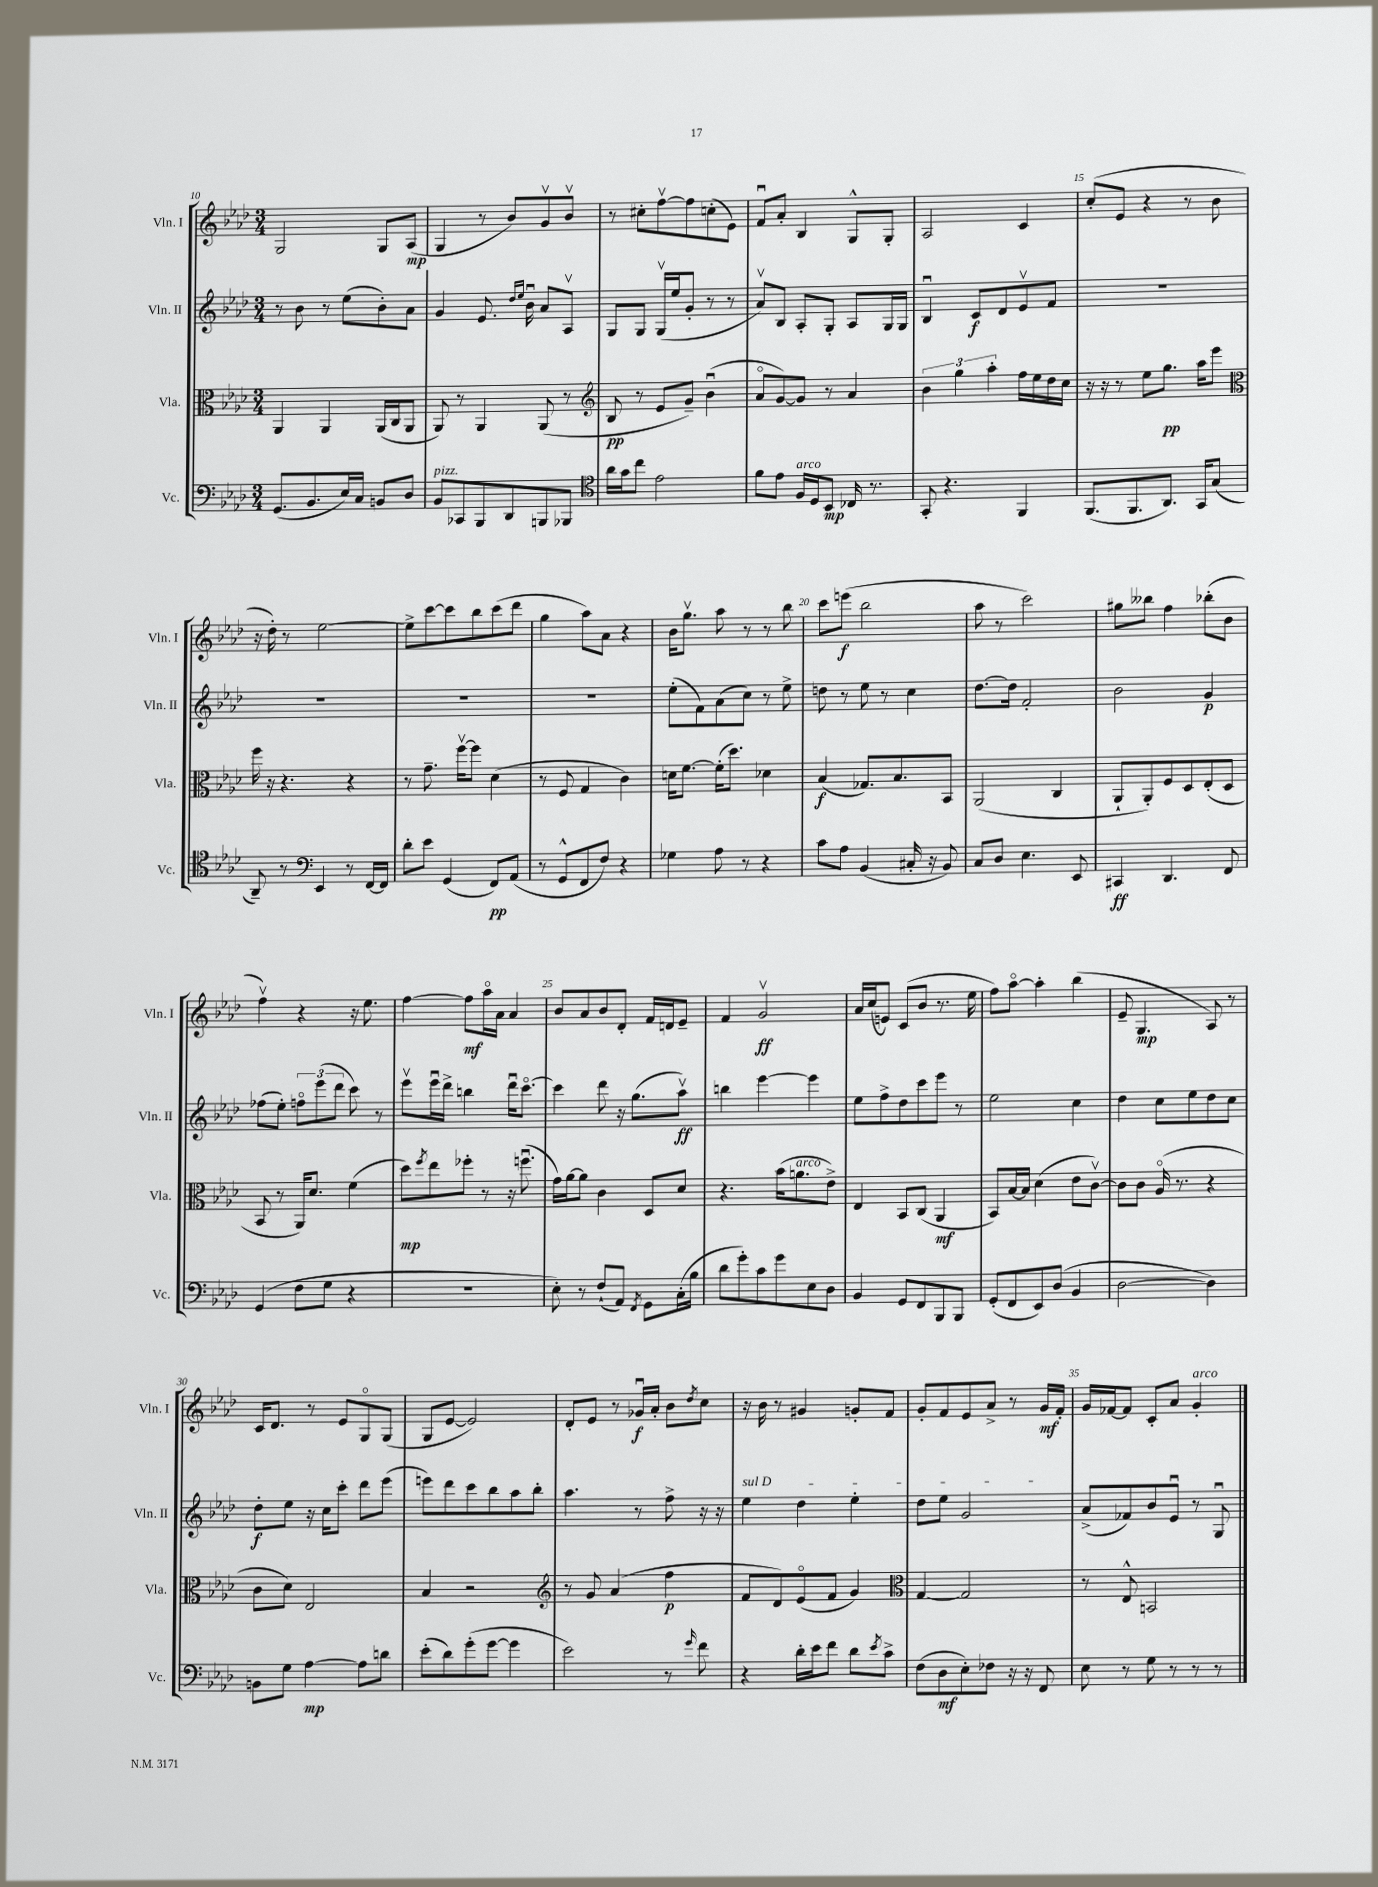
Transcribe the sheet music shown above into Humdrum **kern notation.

**kern	**dynam	**kern	**dynam	**kern	**dynam	**kern	**dynam
*part4	*part4	*part3	*part3	*part2	*part2	*part1	*part1
*staff4	*staff4	*staff3	*staff3	*staff2	*staff2	*staff1	*staff1
*I"Vc.	*	*I"Vla.	*	*I"Vln. II	*	*I"Vln. I	*
*I'Vc.	*	*I'Vla.	*	*I'Vln. II	*	*I'Vln. I	*
*clefF4	*	*clefC3	*	*clefG2	*	*clefG2	*
*k[b-e-a-d-]	*	*k[b-e-a-d-]	*	*k[b-e-a-d-]	*	*k[b-e-a-d-]	*
*M3/4	*	*M3/4	*	*M3/4	*	*M3/4	*
=10	=10	=10	=10	=10	=10	=10	=10
(8.GG/L	.	4AA-/	.	8r	.	2G/	.
.	.	.	.	8b-\	.	.	.
8.BB-/	.	.	.	.	.	.	.
.	.	4AA-/	.	8r	.	.	.
16E-/L)	.	.	.	(8ee-\L	.	.	.
16C/JJ	.	.	.	.	.	.	.
8BBn/L	.	(16AA-/LL	.	8b-'\)	.	8G/L	.
.	.	16C/J	.	.	.	.	.
8D-/J	.	8AA-/J	.	8a-\J	.	(8A-/J	mp
=11	=11	=11	=11	=11	=11	=11	=11
!LO:TX:a:i:t=pizz.	!	!	!	!	!	!	!
8BB-/L	.	8AA-/)	.	4g/	.	4G/	.
8CC-X/	.	8r	.	.	.	.	.
8BBB-/	.	4AA-/	.	8.e-/	.	8r	.
8DD-/	.	.	.	.	.	8b-/L)	.
.	.	.	.	16qqdd-/LL	.	.	.
.	.	.	.	16qqee-/JJ	.	.	.
.	.	.	.	16b-u\	.	.	.
8BBBn/	.	(8AA-/	.	8a-/L	.	8gv/	.
8BBB-X/J	.	8r	.	8A-v/J	.	8b-v/J	.
=12	=12	=12	=12	=12	=12	=12	=12
*clefC4	*	*clefG2	*	*	*	*	*
16a-\LL	.	8B-/	pp	8G/L	.	8r	.
16g\J	.	.	.	.	.	.	.
8cc\J	.	8r	.	8G/J	.	8cc#X'\L	.
2e-\	.	8e-/L	.	(16Gv/LL	.	[8ffv\	.
.	.	.	.	16ee-/J	.	.	.
.	.	8g~/J)	.	8g'/J	.	8ff\]	.
.	.	(4b-u\	.	8r	.	(8ccn'\	.
.	.	.	.	8r	.	8e-\J)	.
=13	=13	=13	=13	=13	=13	=13	=13
8f\L	.	8a-/L	.	8a-v/L)	.	8fu/L	.
8e-\J	.	[8g/)	.	8B-/J	.	8a-'/J	.
!LO:TX:a:i:t=arco	!	!	!	!	!	!	!
16F/LL	.	8g/J]	.	8A-'/L	.	4B-/	.
16D-/J	.	.	.	.	.	.	.
8BB-/J	mp	8r	.	8G'/J	.	.	.
16C-X/	.	4a-/	.	8A-/L	.	8G^^/L	.
8.r	.	.	.	.	.	.	.
.	.	.	.	16G/L	.	8G'/J	.
.	.	.	.	16G/JJ	.	.	.
=14	=14	=14	=14	=14	=14	=14	=14
8GG'/	.	6b-\	.	4B-u/	.	2A-/	.
4.r	.	.	.	.	.	.	.
.	.	6gg\	.	.	.	.	.
.	.	.	.	8c/L	f	.	.
.	.	6aa-'\	.	.	.	.	.
.	.	.	.	8d-/	.	.	.
4FF/	.	16ff\LL	.	8e-v/	.	4c/	.
.	.	16ee-\	.	.	.	.	.
.	.	16dd-\	.	8f/J	.	.	.
.	.	16cc\JJ	.	.	.	.	.
=15	=15	=15	=15	=15	=15	=15	=15
(8.FF/L	.	16r	.	2.r	.	(8cc'/L	.
.	.	16r	.	.	.	.	.
.	.	8r	.	.	.	8e-/J	.
8.FF/	.	.	.	.	.	.	.
.	.	8ee-\L	.	.	.	4r	.
8.AA-/J)	.	8.gg\J	pp	.	.	.	.
.	.	.	.	.	.	8r	.
16GG/KL	.	16aa-\KL	.	.	.	.	.
(8G/J	.	8eee-\J	.	.	.	8b-\	.
!!LO:LB:g=z
=16	=16	=16	=16	=16	=16	=16	=16
*	*	*clefC3	*	*	*	*	*
8AA-~/)	.	16ff\	.	2.r	.	16r	.
.	.	16r	.	.	.	16dd-'\)	.
8r	.	4.r	.	.	.	8r	.
*clefF4	*	*	*	*	*	*	*
4EE-/	.	.	.	.	.	[2ee-\	.
8r	.	4r	.	.	.	.	.
[16FF/LL	.	.	.	.	.	.	.
16FF/JJ]	.	.	.	.	.	.	.
=17	=17	=17	=17	=17	=17	=17	=17
8d-'\L	.	8r	.	2.r	.	8ee-^\L]	.
8e-\J	.	8.g~\	.	.	.	[8ccc\	.
(4GG/	.	.	.	.	.	8ccc\]	.
.	.	[16ffv\KL	.	.	.	.	.
.	.	8ff\J]	.	.	.	8bb-\	.
8FF/L)	pp	(4d-\	.	.	.	(8ccc\	.
(8AA-/J	.	.	.	.	.	8ddd-\J	.
=18	=18	=18	=18	=18	=18	=18	=18
8r	.	8r	.	2.r	.	4gg\	.
8GG^^/L	.	8F/	.	.	.	.	.
8FF/	.	4G/	.	.	.	8aa-\L)	.
8F/J)	.	.	.	.	.	8a-\J	.
4r	.	4c\)	.	.	.	4r	.
=19	=19	=19	=19	=19	=19	=19	=19
4G-X\	.	16dn\KL	.	(8ee-'\L	.	16b-\KL	.
.	.	[8.f\J	.	.	.	8.ggv\J	.
.	.	.	.	8f\)	.	.	.
8A-\	.	(16f'\KL]	.	(8a-\	.	8aa-\	.
.	.	8.dd-\J)	.	.	.	.	.
8r	.	.	.	8cc\J)	.	8r	.
4r	.	4d-X\	.	8r	.	8r	.
.	.	.	.	8ee-^\	.	8bb-\	.
=20	=20	=20	=20	=20	=20	=20	=20
8c\L	.	(4B-/	f	8ddn\	.	8ccc\L	.
8A-\J	.	.	.	8r	.	(8eeen\J	f
(4BB-/	.	8.G-X/L)	.	8ee-\	.	2bb-\	.
.	.	.	.	8r	.	.	.
.	.	8.B-/	.	.	.	.	.
16C#X'/	.	.	.	4cc\	.	.	.
16r	.	.	.	.	.	.	.
8BB-/)	.	8BB-/J	.	.	.	.	.
=21	=21	=21	=21	=21	=21	=21	=21
8C/L	.	(2AA-/	.	[8.dd-\L	.	8aa-\	.
8D-/J	.	.	.	.	.	8r	.
.	.	.	.	16dd-\Jk]	.	.	.
4.E-\	.	.	.	2f'/	.	2ccc\)	.
.	.	4C/	.	.	.	.	.
8EE-/	.	.	.	.	.	.	.
=22	=22	=22	=22	=22	=22	=22	=22
4CC#X/	ff	8AA-`/L	.	2b-\	.	8gg#X\L	.
.	.	8AA-'/)	.	.	.	8bb--X\J	.
4.DD-/	.	8F/	.	.	.	4ff\	.
.	.	8D-/	.	.	.	.	.
.	.	(8E-'/	.	4g/	p	(8bb-X'\L	.
8FF/	.	8D-/J	.	.	.	8b-\J	.
!!LO:LB:g=z
=23	=23	=23	=23	=23	=23	=23	=23
(4GG/	.	8BB-/	.	(8ff-X\L	.	4ffv\)	.
.	.	8r	.	8ee-'\J)	.	.	.
8F\L	.	16AA-/KL)	.	12ffn\L	.	4r	.
.	.	8.d-/J	.	.	.	.	.
.	.	.	.	(12eee-\	.	.	.
8G\J	.	.	.	.	.	.	.
.	.	.	.	12ddd-\J	.	.	.
4r	.	(4f\	.	8ccc\)	.	16r	.
.	.	.	.	.	.	8.ee-\	.
.	.	.	.	8r	.	.	.
=24	=24	=24	=24	=24	=24	=24	=24
2.r	.	8dd-\L)	mp	8eee-v\L	.	[4ff\	.
.	.	8qff/	.	.	.	.	.
.	.	8ee-\	.	16eee-u\L	.	.	.
.	.	.	.	16ddd-^\JJ	.	.	.
.	.	8ff-X'\J	.	4bbn\	.	8ff\L]	mf
.	.	8r	.	.	.	16aa-\L	.
.	.	.	.	.	.	16a-\JJ	.
.	.	16r	.	16ddd-u\KL	.	4a-/	.
.	.	(8.ffnu\	.	[8.ccc\J	.	.	.
=25	=25	=25	=25	=25	=25	=25	=25
8E-'\)	.	16g\LL)	.	4ccc\]	.	8b-/L	.
.	.	[16a-\J	.	.	.	.	.
8r	.	8a-\J]	.	.	.	8a-/	.
(8F`/L	.	4c\	.	8ddd-\	.	8b-/	.
8AA-/J)	.	.	.	16r	.	8d-'/J	.
.	.	.	.	(8.gg\L	.	.	.
8qFF/	.	.	.	.	.	.	.
8GG\L	.	8D-/L	.	.	.	16f/LL	.
.	.	.	.	.	.	16dn/J	.
(16C'\L	.	8d-/J	.	8aa-v\J)	ff	8e-~/J	.
16B-\JJ	.	.	.	.	.	.	.
=26	=26	=26	=26	=26	=26	=26	=26
8d-\L	.	4.r	.	4bbn\	.	4f/	.
8g'\)	.	.	.	.	.	.	.
8c\	.	.	.	[4eee-\	.	2gv/	ff
8g\	.	(16b-\KL	.	.	.	.	.
!	!	!LO:TX:a:i:t=arco	!	!	!	!	!
.	.	8.an\	.	.	.	.	.
8E-\	.	.	.	4eee-\]	.	.	.
8D-\J	.	8e-^\J)	.	.	.	.	.
=27	=27	=27	=27	=27	=27	=27	=27
4BB-/	.	4E-/	.	8ee-\L	.	16a-/LL	.
.	.	.	.	.	.	(16cc/J	.
.	.	.	.	8ff^\	.	8en/J)	.
8GG/L	.	8BB-/L	.	8dd-\	.	(8c/L	.
8FF/	.	(8C/J	.	8ccc\	.	8b-/J	.
8BBB-/	.	4AA-/	mf	8eee-\J	.	8.r	.
8BBB-/J	.	.	.	8r	.	.	.
.	.	.	.	.	.	16ee-\	.
=28	=28	=28	=28	=28	=28	=28	=28
(8GG'/L	.	8BB-/L)	.	2ee-\	.	8ff\L)	.
8FF/	.	[16B-/L	.	.	.	[8aa-\J	.
.	.	16B-/JJ]	.	.	.	.	.
8EE-/)	.	(4d-\	.	.	.	4aa-'\]	.
(8D-/J	.	.	.	.	.	.	.
4BB-/	.	8e-\L	.	4cc\	.	(4bb-\	.
.	.	[8cv\J)	.	.	.	.	.
=29	=29	=29	=29	=29	=29	=29	=29
[2D-\	.	8c\L]	.	4dd-\	.	8e-~/	.
.	.	8c\J	.	.	.	4.G/	mp
.	.	(16A-/	.	8cc\L	.	.	.
.	.	8.r	.	.	.	.	.
.	.	.	.	8ee-\	.	.	.
4D-\])	.	4r	.	8dd-\	.	8A-/)	.
.	.	.	.	8cc\J	.	8r	.
!!LO:LB:g=z
=30	=30	=30	=30	=30	=30	=30	=30
8BBn\L	.	8c\L	.	8dd-'\L	f	16c/KL	.
.	.	.	.	.	.	8.d-/J	.
8G\J	.	8d-\J)	.	8ee-\J	.	.	.
[4A-\	mp	2E-/	.	16r	.	8r	.
.	.	.	.	16cc\KL	.	.	.
.	.	.	.	8ccc'\J	.	8e-/L	.
8A-\L]	.	.	.	8ddd-\L	.	8G/	.
8dn\J	.	.	.	(8eee-\J	.	(8G/J	.
=31	=31	=31	=31	=31	=31	=31	=31
(8e-'\L	.	4B-/	.	8eeen\L)	.	8G/L	.
8d-\)	.	.	.	8ddd-\	.	[8e-/J	.
(8g'\	.	2r	.	8ccc\	.	2e-/])	.
[8g\J	.	.	.	8bb-\	.	.	.
4g\]	.	.	.	8aa-\	.	.	.
.	.	.	.	8bb-'\J	.	.	.
=32	=32	=32	=32	=32	=32	=32	=32
*	*	*clefG2	*	*	*	*	*
2e-\)	.	8r	.	4.aa-\	.	8d-'/L	.
.	.	8g/	.	.	.	8e-/J	.
.	.	(4a-/	.	.	.	8r	.
.	.	.	.	8r	.	16g-Xu/LL	f
.	.	.	.	.	.	16a-'/JJ	.
8r	.	4ff\	p	8ff^\	.	8b-\L	.
16qqg/	.	.	.	.	.	8qdd-/	.
8f\	.	.	.	16r	.	8cc\J	.
.	.	.	.	16r	.	.	.
=33	=33	=33	=33	=33	=33	=33	=33
!	!	!	!	!LO:TX:a:i:t=sul D	!	!	!
4r	.	8f/L	.	4ee-\	.	16r	.
.	.	.	.	.	.	16b-\	.
.	.	8d-/)	.	.	.	8r	.
16d-'\LL	.	(8e-/	.	4dd-\	.	4g#X/	.
16e-\J	.	.	.	.	.	.	.
8f\J	.	8f/J	.	.	.	.	.
8d-\L	.	4g/)	.	4ee-'\	.	8gn'/L	.
8qe-/	.	.	.	.	.	.	.
8c^\J	.	.	.	.	.	8f/J	.
=34	=34	=34	=34	=34	=34	=34	=34
*	*	*clefC3	*	*	*	*	*
(8F\L	.	[4G/	.	8dd-\L	.	8g'/L	.
8D-\	mf	.	.	8ee-\J	.	8f/	.
8E-'\)	.	2G/]	.	2g/	.	8e-/	.
8F-X\J	.	.	.	.	.	8a-^/J	.
16r	.	.	.	.	.	8r	.
16r	.	.	.	.	.	.	.
8FF/	.	.	.	.	.	16g/LL	mf
.	.	.	.	.	.	16f'/JJ	.
=35	=35	=35	=35	=35	=35	=35	=35
8E-\	.	8r	.	(8a-^/L	.	16g/LL	.
.	.	.	.	.	.	[16f-X/J	.
8r	.	8E-^^/	.	8f-X/)	.	8f-/J]	.
8G\	.	2BBn/	.	8b-/	.	8c'/L	.
8r	.	.	.	8e-u/J	.	8a-/J	.
!	!	!	!	!	!	!LO:TX:a:i:t=arco	!
8r	.	.	.	8r	.	4g'/	.
8r	.	.	.	8Gu/	.	.	.
==	==	==	==	==	==	==	==
*-	*-	*-	*-	*-	*-	*-	*-
